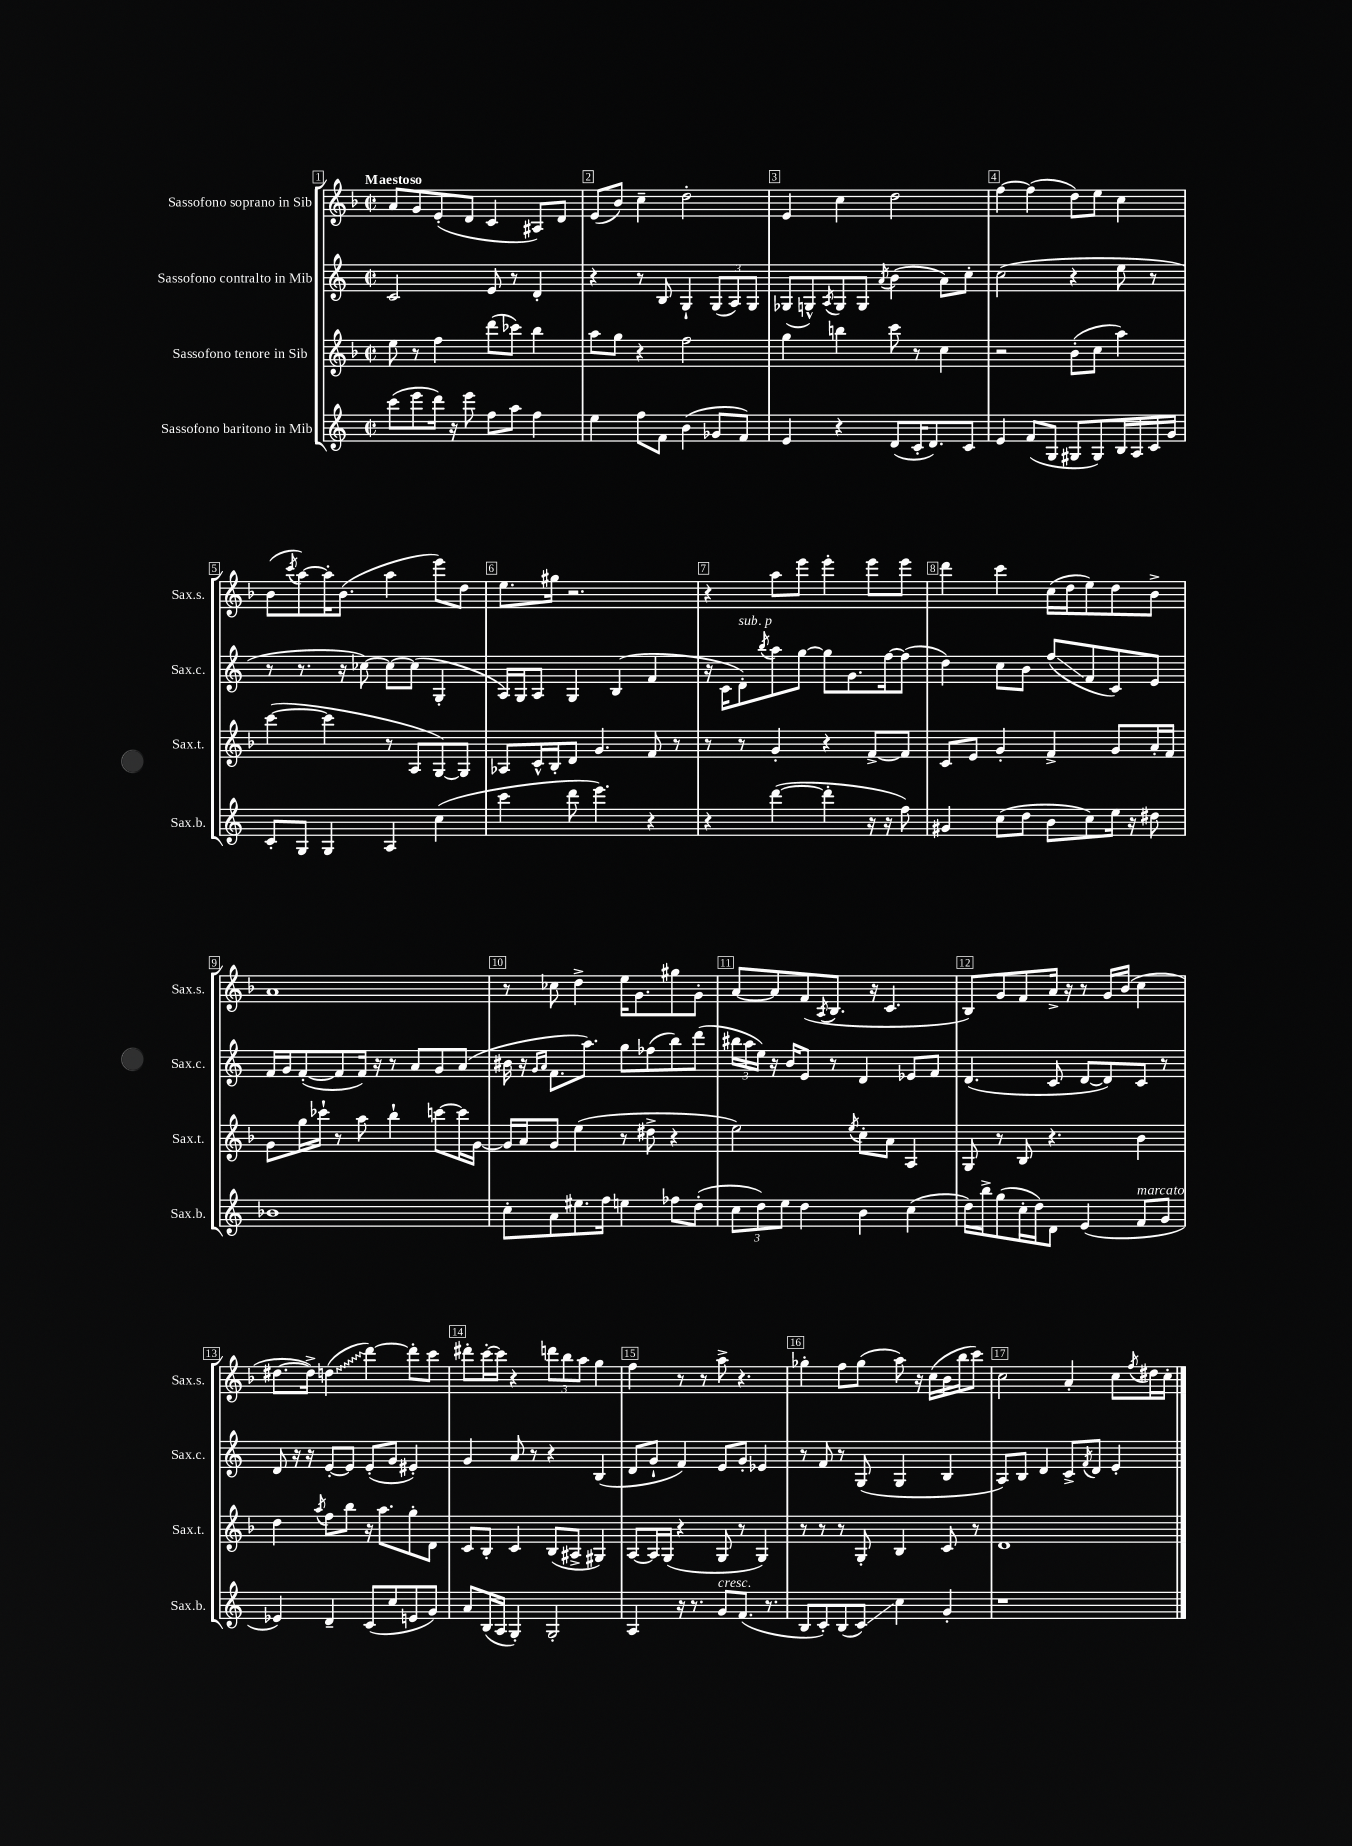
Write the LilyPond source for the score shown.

<<
\new StaffGroup <<
\new Staff = "s0" \with { instrumentName = "Sassofono soprano in Sib" shortInstrumentName = "Sax.s." } {
    \clef treble \key f \major \defaultTimeSignature \time 2/2 \tempo "Maestoso"
    a'8 g'8 e'8-.( d'8 c'4 ais8) d'8 |
    e'8( bes'8) c''4-- d''2-. |
    e'4 c''4 d''2 |
    f''4~ f''4( d''8) e''8 c''4 |
    bes'8( \acciaccatura { c'''8 } a''8~) a''16-. bes'8.( a''4 e'''8) d''8 |
    e''8. gis''16 r2. |
    r4 a''8 e'''8 e'''4-. e'''8 e'''8 |
    d'''4 c'''4 c''16( d''16 e''8) d''8 bes'8-> |
    a'1 |
    r8 ces''8 d''4-> e''16 g'8. gis''8 g'8-. |
    a'8~ a'8 f'8( \acciaccatura { a8 } bes8. r16 c'4. |
    bes8) g'8 f'8 a'16-> r16 r8 g'16 bes'16( c''4 |
    dis''8.~ dis''16->) \once \override Glissando.style = #'zigzag d''4\glissando( d'''4~) d'''8-. c'''8 |
    dis'''8-. c'''16~-. c'''16 r4 \tuplet 3/2 { d'''8 bes''8 a''8 } g''4 |
    f''4 r8 r8 a''8-> r4. |
    ges''4-. f''8 ges''8( a''8) r16 c''16( bes'16 bes''16 c'''8) |
    c''2 a'4-. c''8 \acciaccatura { f''8 } dis''16 c''16-. \bar "|." |
}
\new Staff = "s1" \with { instrumentName = "Sassofono contralto in Mib" shortInstrumentName = "Sax.c." } {
    \clef treble \key c \major \defaultTimeSignature \time 2/2
    c'2 e'8 r8 d'4-. |
    r4 r8 b8 g4-! \tuplet 3/2 { g8( a8) g8 } |
    ges8( g8-^) \acciaccatura { a8 } g8 g8 \acciaccatura { a'8 } b'4( a'8) c''8-. |
    c''2( r4 e''8 r8 |
    r8 r8. r16 ces''8~) ces''8~ ces''8( g4-. |
    a16) g16 a8 g4 b4( f'4 |
    r16 c'16 d'8-.^\markup { \italic "sub. p" }) \acciaccatura { b''8 } a''8 g''8~ g''8 g'8. f''16~ f''8( |
    d''4) c''8 b'8 f''8\glissando( f'8 c'8) e'8 |
    f'16 g'16 f'8~-.( f'8 f'16) r16 r8 a'8 g'8 a'8( |
    bis'16 r16 \grace { g'16 a'16 } f'8. a''8.) g''8 fes''8( b''8) d'''8( |
    \tuplet 3/2 { bis''16 a''16 e''16) } r16 b'16 e'8 r8 d'4 ees'8 f'8 |
    d'4.( c'8 d'8~ d'8) c'8 r8 |
    d'8 r16 r16 e'8~-. e'8 e'8-.( g'8 eis'4-.) |
    g'4 a'8 r8 r4 b4( |
    d'8 g'8-! f'4) e'8 g'8-. ees'4 |
    r8 f'8 r8 g8( g4 b4 |
    a8) b8 d'4 c'8-> \acciaccatura { f'8 } d'8 e'4-. \bar "|." |
}
\new Staff = "s2" \with { instrumentName = "Sassofono tenore in Sib" shortInstrumentName = "Sax.t." } {
    \clef treble \key f \major \defaultTimeSignature \time 2/2
    e''8 r8 f''4 d'''8( ces'''8) bes''4 |
    a''8 g''8 r4 f''2 |
    g''4 b''4 c'''8 r8 c''4 |
    r2 bes'8-.( c''8 a''4) |
    c'''4~( c'''4 r8 a8 g8~) g8 |
    aes8 c'16-^ bes16-. d'8 g'4. f'8 r8 |
    r8 r8 g'4-. r4 f'8~-> f'8 |
    c'8 e'8 g'4-. f'4-> g'8 a'16-. f'16 |
    g'8 g''16 ces'''16-! r8 a''8 bes''4-! c'''8~ c'''16 g'16~ |
    g'16 a'16 g'8 e''4( r8 dis''8-> r4 |
    e''2) \acciaccatura { e''8 } c''8-. a'8 a4 |
    g8 r8 bes8 r4. bes'4 |
    d''4 \acciaccatura { a''8 } f''8 bes''8 r16 a''8. g''8-. d'8 |
    c'8 bes8-. c'4 bes8( ais8-> gis4) |
    a8~ a16 g16( r4 g8 r8 g4) |
    r8 r8 r8 g8-. bes4 c'8 r8 |
    d'1 \bar "|." |
}
\new Staff = "s3" \with { instrumentName = "Sassofono baritono in Mib" shortInstrumentName = "Sax.b." } {
    \clef treble \key c \major \defaultTimeSignature \time 2/2
    c'''8( e'''8 d'''16) r16 e'''8 f''8 a''8 f''4 |
    e''4 f''8 f'8 b'4( ges'8 f'8) |
    e'4 r4 d'8( c'16-. d'8.) c'8 |
    e'4 f'8( g8 gis8 gis8) b16 a16 c'16 g'16 |
    c'8-. g8 g4 a4 c''4( |
    c'''4 d'''8 e'''4.) r4 |
    r4 d'''4~( d'''4-. r16 r16 f''8) |
    gis'4 c''8( d''8 b'8 c''8) e''16 r16 dis''8 |
    bes'1 |
    c''8-. a'8 eis''8. f''16 e''4 fes''8 d''8-.( |
    \tuplet 3/2 { c''8 d''8) e''8 } d''4 b'4 c''4( |
    d''16) b''16-> g''8( c''16-. d''16) d'8 e'4( f'8^\markup { \italic "marcato" } g'8 |
    ees'4) d'4-- c'8( c''8 e'8 g'8) |
    a'8 b16( a16 g4-.) g2-. |
    a4 r16 r8. g'8^\markup { \italic "cresc." } f'8.( r8. |
    b8 c'8-.) b8( c'8\glissando) c''4 g'4-. |
    r1 \bar "|." |
}
>>
>>
\layout { \context { \Score \override BarNumber.break-visibility = ##(#f #t #t) barNumberVisibility = #all-bar-numbers-visible \override BarNumber.stencil = #(make-stencil-boxer 0.1 0.3 ly:text-interface::print) } }
